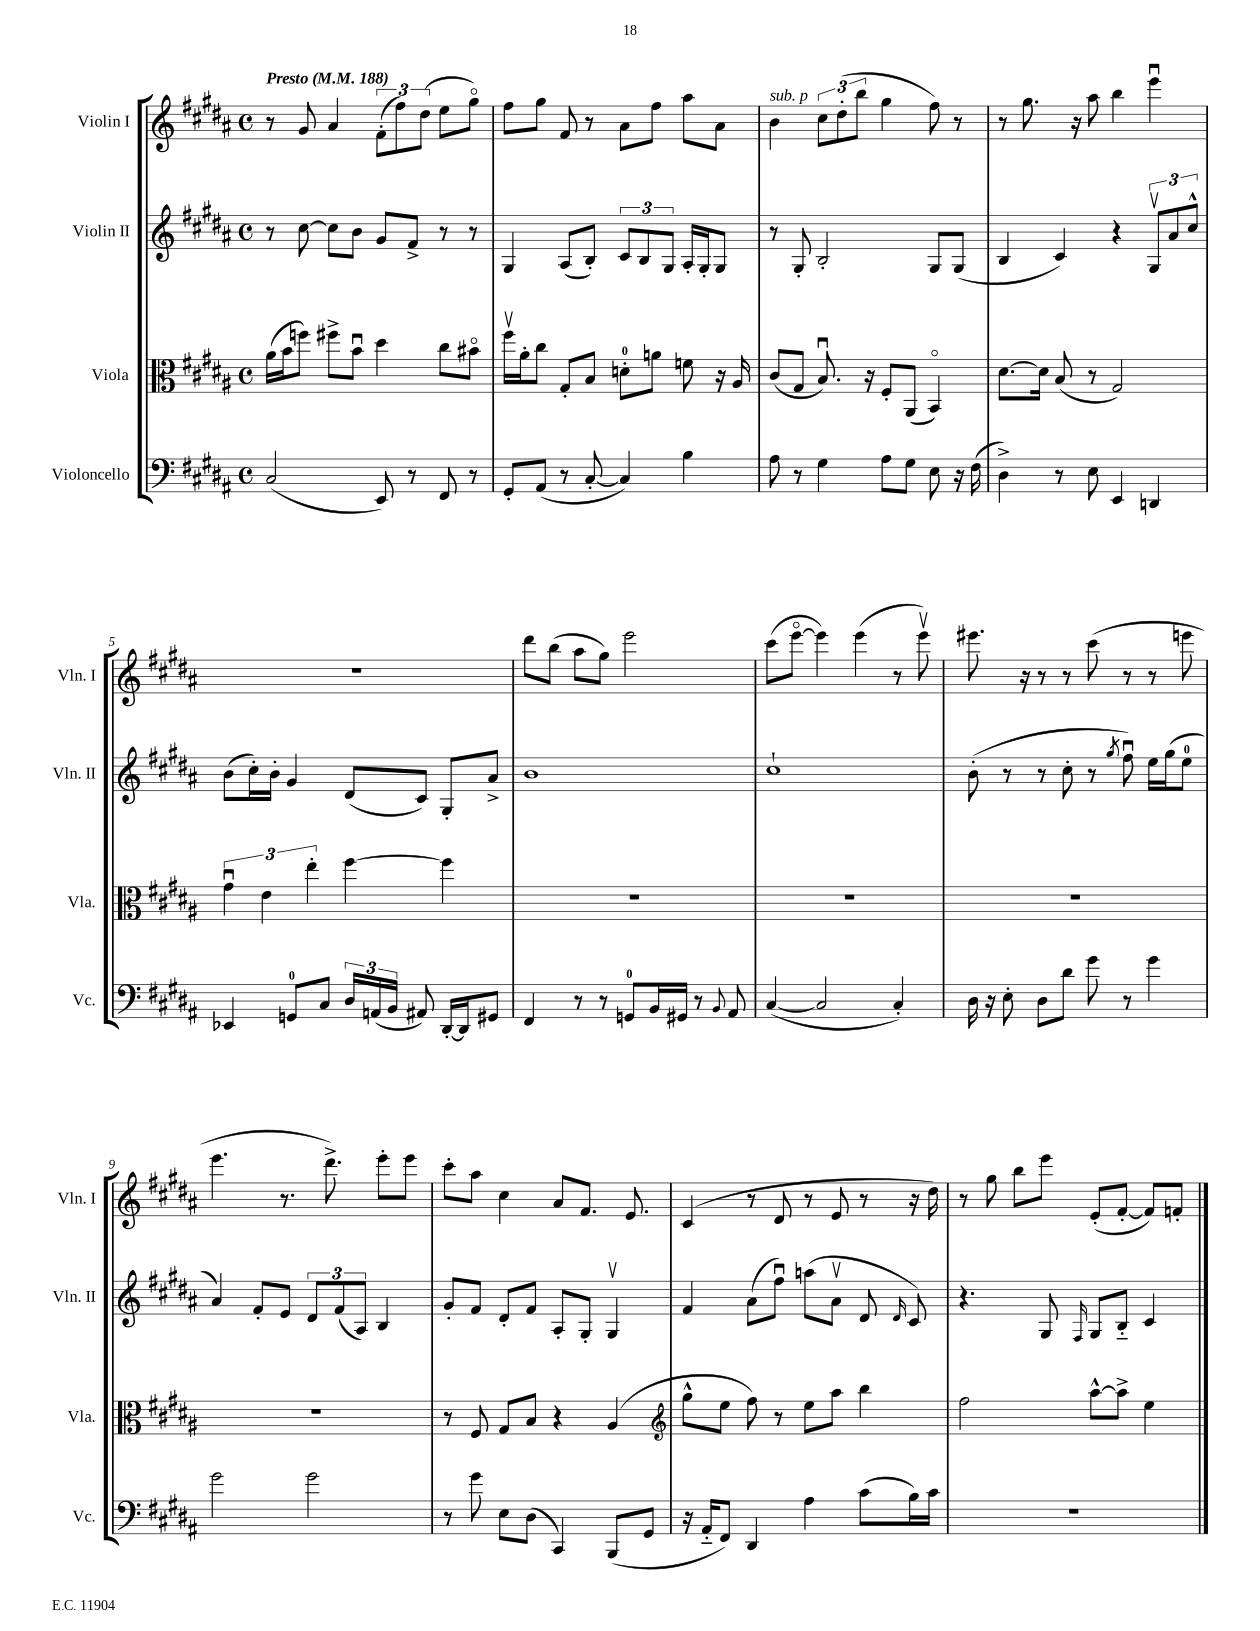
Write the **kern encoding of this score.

**kern	**kern	**kern	**kern
*part4	*part3	*part2	*part1
*staff4	*staff3	*staff2	*staff1
*I"Violoncello	*I"Viola	*I"Violin II	*I"Violin I
*I'Vc.	*I'Vla.	*I'Vln. II	*I'Vln. I
*clefF4	*clefC3	*clefG2	*clefG2
*k[f#c#g#d#a#]	*k[f#c#g#d#a#]	*k[f#c#g#d#a#]	*k[f#c#g#d#a#]
*M4/4	*M4/4	*M4/4	*M4/4
*met(c)	*met(c)	*met(c)	*met(c)
*MM188	*MM188	*MM188	*MM188
=1	=1	=1	=1
!	!	!	!LO:TX:a:B:t=Presto
(2C#/	(16a#\LL	8r	8r
.	16b\J	.	.
.	8ffn\J)	[8cc#\	8g#/
.	8ff#X^\L	8cc#\L]	4a#/
.	8bu\J	8b\J	.
8EE/)	4dd#\	8g#/L	(12f#'\L
.	.	.	12ff#\)
8r	.	8f#^/J	.
.	.	.	(12dd#\J
8FF#/	8cc#\L	8r	8ee\L
8r	8b#X\J	8r	8gg#\J)
=2	=2	=2	=2
8GG#'/L	16ff#v\LL	4G#/	8ff#\L
.	16a#'\J	.	.
(8AA#/J	8cc#\J	.	8gg#\J
8r	8G#'/L	(8A#/L	8f#/
[8C#'/	8B/J	8B'/J)	8r
4C#/])	8dn'\L	12c#/L	8a#\L
.	.	12B/	.
.	8an\J	.	8ff#\J
.	.	12G#/J	.
4B\	8fn\	16A#'/LL	8aa#\L
.	.	16G#'/J	.
.	16r	8G#/J	8a#\J
.	16A#/	.	.
=3	=3	=3	=3
!	!	!	!LO:TX:a:i:t=sub. p
8A#\	(8c#/L	8r	4b\
8r	8G#/J	8G#'/	.
4G#\	8.Bu/)	2B'/	12cc#\L
.	.	.	(12dd#'\
.	.	.	12bb\J
.	16r	.	.
8A#\L	8F#'/L	.	4gg#\
8G#\J	(8AA#/J	.	.
8E\	4BB/)	8G#/L	8ff#\)
16r	.	(8G#/J	8r
(16F#\	.	.	.
=4	=4	=4	=4
4D#^\)	[8.d#\L	4B/	8r
.	.	.	8.gg#\
.	16d#\Jk]	.	.
8r	(8B/	4c#/)	.
.	.	.	16r
8E\	8r	.	8aa#\
4EE/	2G#/)	4r	4bb\
4DDn/	.	12G#v/L	4eeeu\
.	.	12a#/	.
.	.	12cc#^^/J	.
!!LO:LB:g=z
=5	=5	=5	=5
4EE-X/	6g#u\	(8b\L	1r
.	.	16cc#'\L)	.
.	6e\	.	.
.	.	16b'\JJ	.
8GGn/L	.	4g#/	.
.	6ee'\	.	.
8C#/J	.	.	.
24D#/LL	[4ff#\	(8d#/L	.
(24AAn/	.	.	.
24BB/JJ	.	.	.
8AA#X/)	.	8c#/J)	.
[16DD#'/LL	4ff#\]	8G#'/L	.
16DD#/J]	.	.	.
8GG#X/J	.	8a#^/J	.
=6	=6	=6	=6
4FF#/	1r	1b	8ddd#\L
.	.	.	(8bb\J
8r	.	.	8aa#\L
8r	.	.	8gg#\J)
8GGn/L	.	.	2eee\
16BB/L	.	.	.
16GG#X/JJ	.	.	.
8r	.	.	.
8qqBB/	.	.	.
8AA#/	.	.	.
=7	=7	=7	=7
([4C#/	1r	1cc#`	(8ccc#\L
.	.	.	[8eee\J
2C#/]	.	.	4eee\])
.	.	.	(4eee\
4C#'/)	.	.	8r
.	.	.	8eeev\)
=8	=8	=8	=8
16D#\	1r	(8b'\	8.eee#X\
16r	.	.	.
8E'\	.	8r	.
.	.	.	16r
8D#\L	.	8r	8r
8d#\J	.	8cc#'\	8r
8g#\	.	8r	(8ccc#\
.	.	8qgg#/	.
8r	.	8ff#u\)	8r
4g#\	.	16ee\LL	8r
.	.	(16gg#\J	.
.	.	8ee\J	8eeen\
!!LO:LB:g=z
=9	=9	=9	=9
2g#\	1r	4a#/)	4.eee\
.	.	8f#'/L	.
.	.	8e/J	8.r
2g#\	.	12d#/L	.
.	.	.	8.ddd#^\)
.	.	(12f#/	.
.	.	12A#/J)	.
.	.	4B/	8eee'\L
.	.	.	8eee\J
=10	=10	=10	=10
8r	8r	8g#'/L	8ccc#'\L
8g#\	8F#/	8f#/J	8aa#\J
8E\L	8G#/L	8d#'/L	4cc#\
(8D#\J	8B/J	8f#/J	.
4CC#/)	4r	8A#'/L	8a#/L
.	.	8G#'/J	8.f#/J
(8BBB/L	(4A#/	4G#v/	.
.	.	.	8.e/
8GG#/J	.	.	.
=11	=11	=11	=11
*	*clefG2	*	*
16r	8gg#^^\L	4f#/	(4c#/
16AA#/KL	.	.	.
8FF#/J)	8ee\J	.	.
4DD#/	8ff#\)	(8a#\L	8r
.	8r	8ff#u\J)	8d#/
4A#\	8ee\L	(8aan\L	8r
.	8aa#\J	8a#v\J	8e/
(8c#\L	4bb\	8d#/	8r
.	.	16qqd#/	.
16B\L)	.	8c#/)	16r
16c#\JJ	.	.	16dd#\)
=12	=12	=12	=12
1r	2ff#\	4.r	8r
.	.	.	8gg#\
.	.	.	8bb\L
.	.	8G#/	8eee\J
.	.	16qqF#/	.
.	[8aa#^^\L	8G#/L	(8e'/L
.	8aa#^\J]	8B/J	[8f#'/J
.	4ee\	4c#/	8f#/L])
.	.	.	8fn'/J
==	==	==	==
*-	*-	*-	*-
